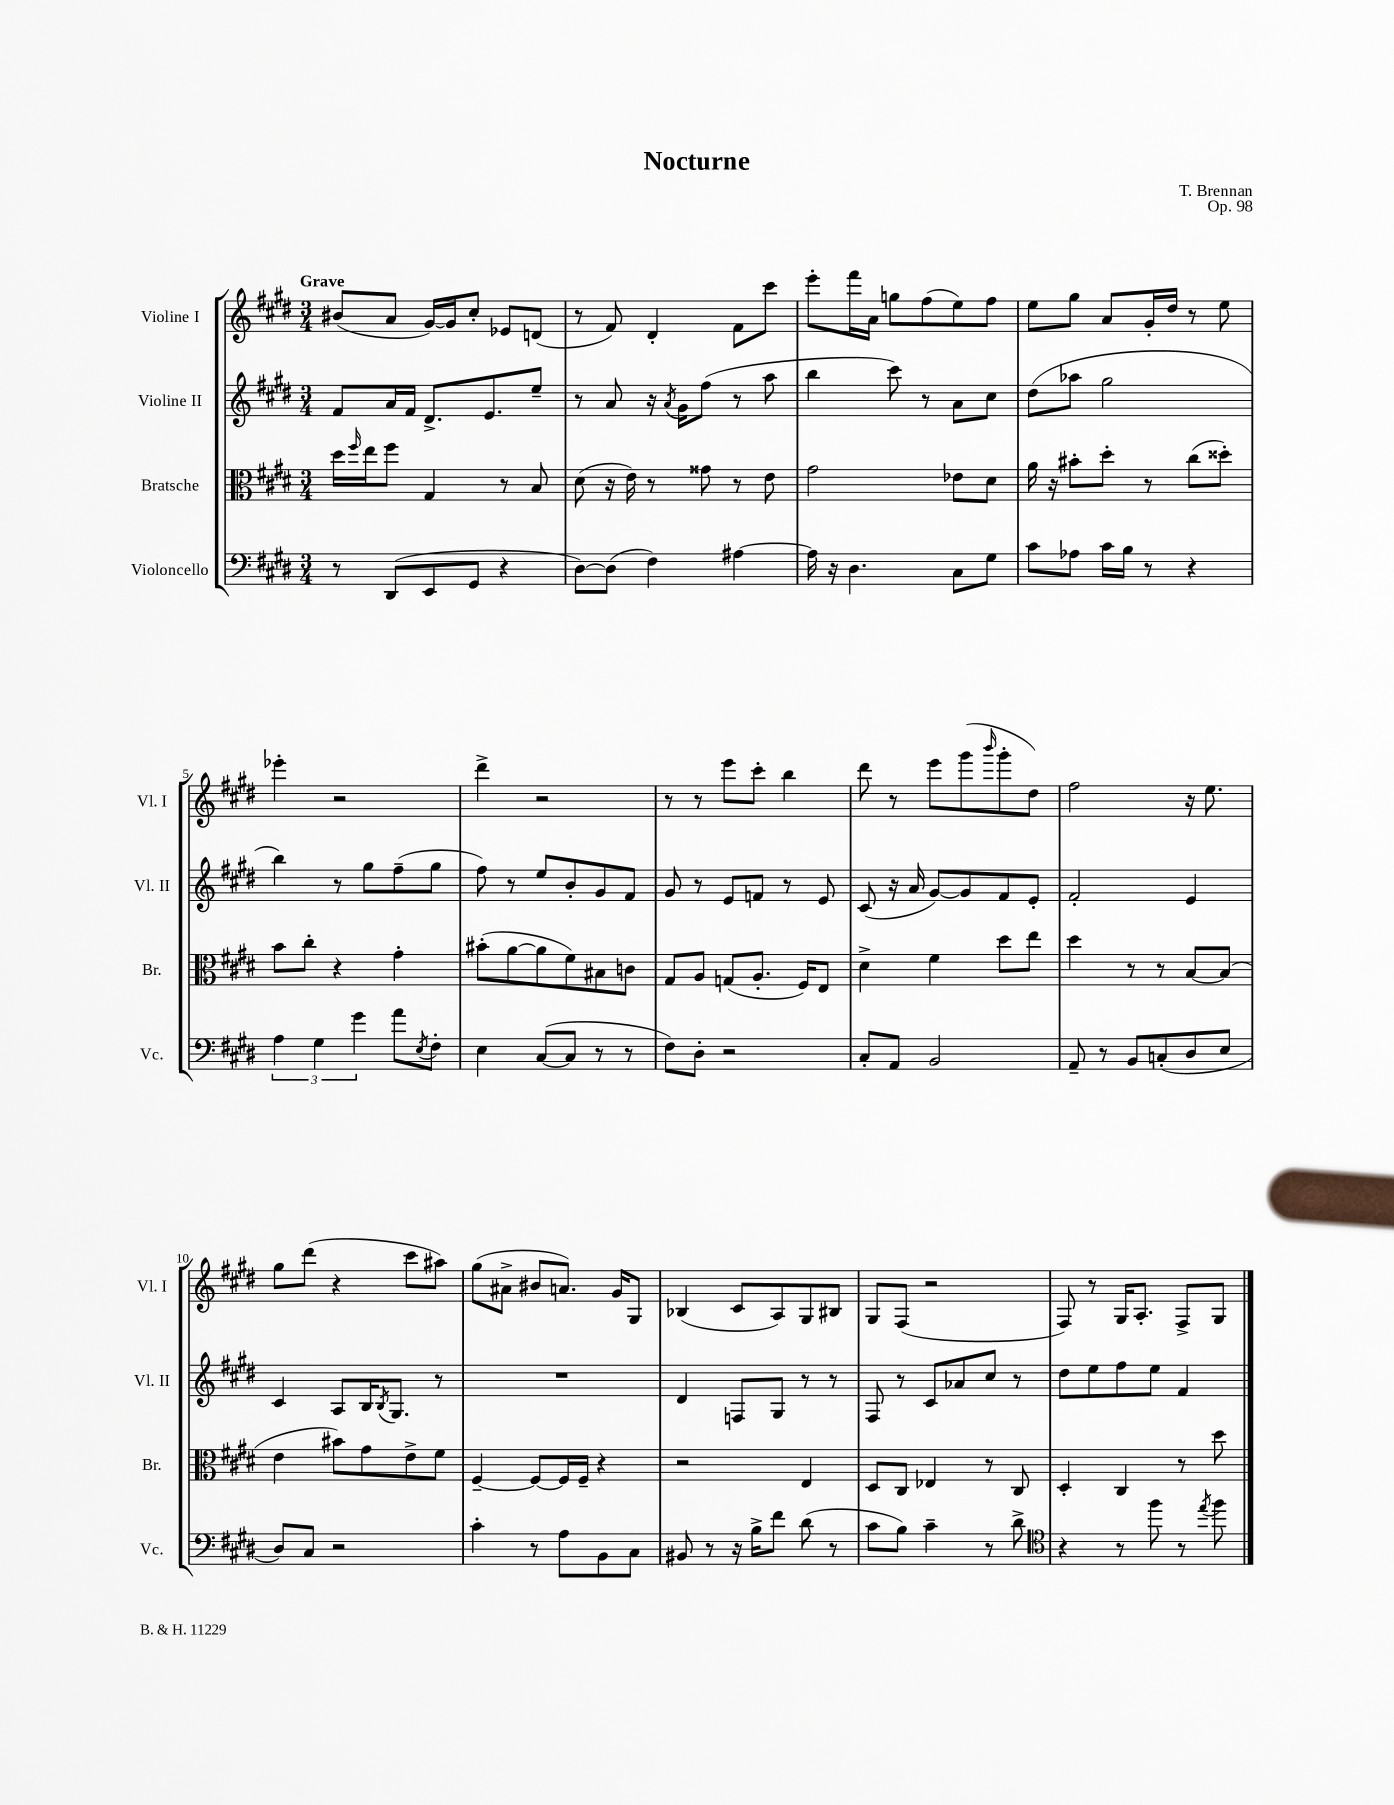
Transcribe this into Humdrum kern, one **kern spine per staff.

**kern	**kern	**kern	**kern
*part4	*part3	*part2	*part1
*staff4	*staff3	*staff2	*staff1
*I"Violoncello	*I"Bratsche	*I"Violine II	*I"Violine I
*I'Vc.	*I'Br.	*I'Vl. II	*I'Vl. I
*clefF4	*clefC3	*clefG2	*clefG2
*k[f#c#g#d#]	*k[f#c#g#d#]	*k[f#c#g#d#]	*k[f#c#g#d#]
*M3/4	*M3/4	*M3/4	*M3/4
=1	=1	=1	=1
!	!	!	!LO:TX:a:B:t=Grave
8r	16dd#\LL	8f#/L	(8b#X/L
.	16qqff#/	.	.
.	16ee\J	.	.
(8DD#/L	8ff#\J	16a/L	8a/J
.	.	16f#/JJ	.
8EE/	4G#/	8.d#^/L	[16g#/LL)
.	.	.	16g#/J]
8GG#/J	.	.	8cc#'/J
.	.	8.e/	.
4r	8r	.	8e-X/L
.	8B/	8ee~/J	(8dn/J
=2	=2	=2	=2
[8D#\L)	(8d#\	8r	8r
(8D#\J]	16r	8a/	8f#/)
.	16e\)	.	.
4F#\)	8r	16r	4d#'/
.	.	8qa/	.
.	.	16g#\KL	.
.	8g##X\	(8ff#\J	.
[4A#X\	8r	8r	8f#\L
.	8e\	8aa\	8ccc#\J
=3	=3	=3	=3
16A#\]	2g#\	4bb\	8eee'\L
16r	.	.	.
4.D#\	.	.	16fff#\L
.	.	.	16a\JJ
.	.	8ccc#\)	8ggn\L
.	.	8r	(8ff#\
8C#\L	8e-X\L	8a\L	8ee\)
8G#\J	8d#\J	8cc#\J	8ff#\J
=4	=4	=4	=4
8c#\L	16a\	(8dd#\L	8ee\L
.	16r	.	.
8A-X\J	8b#X'\L	8aa-X\J	8gg#\J
16c#\LL	8dd#'\J	2gg#\	8a/L
16B\JJ	.	.	.
8r	8r	.	16g#'/L
.	.	.	16dd#/JJ
4r	(8cc#\L	.	8r
.	8dd##X'\J)	.	8ee\
!!LO:LB:g=z
=5	=5	=5	=5
6A\	8b\L	4bb\)	4eee-X'\
.	8cc#'\J	.	.
6G#\	.	.	.
.	4r	8r	2r
6g#\	.	.	.
.	.	8gg#\L	.
8a\L	4g#'\	(8ff#~\	.
8qE/	.	.	.
8F#'\J	.	8gg#\J	.
=6	=6	=6	=6
4E\	(8b#X'\L	8ff#\)	4ddd#^\
.	[8a\	8r	.
([8C#/L	8a\]	8ee/L	2r
8C#/J]	8f#\)	8b'/	.
8r	8B#X\	8g#/	.
8r	8cn\J	8f#/J	.
=7	=7	=7	=7
8F#\L)	8G#/L	8g#/	8r
8D#'\J	8A/J	8r	8r
2r	(8Gn/L	8e/L	8eee\L
.	8.A'/J	8fn/J	8ccc#'\J
.	.	8r	4bb\
.	16F#/KL)	.	.
.	8E/J	8e/	.
=8	=8	=8	=8
8C#'/L	4d#^\	(8c#/	8ddd#\
8AA/J	.	16r	8r
.	.	16a/	.
2BB/	4f#\	[8g#/L)	8eee\L
.	.	8g#/]	(8ggg#\
.	.	.	16qqbbb/
.	8dd#\L	8f#/	8ggg#'\
.	8ee\J	8e'/J	8dd#\J)
=9	=9	=9	=9
8AA~/	4dd#\	2f#'/	2ff#\
8r	.	.	.
8BB/L	8r	.	.
(8Cn'/	8r	.	.
8D#/	[8B/L	4e/	16r
.	.	.	8.ee\
8E/J	(8B/J]	.	.
!!LO:LB:g=z
=10	=10	=10	=10
8D#/L)	4e\	4c#/	8gg#\L
8C#/J	.	.	(8ddd#\J
2r	8b#X\L)	8A/L	4r
.	8g#\	16B/K	.
.	.	8qB/	.
.	.	8.G#/J	.
.	8e^\	.	8ccc#\L
.	8f#\J	8r	8aa#X\J)
=11	=11	=11	=11
4c#'\	[4F#~/	2.r	(8gg#\L
.	.	.	8a#X^\J
8r	8F#/L_	.	8b#X/L
8A\L	16F#/L]	.	8.an/J)
.	16F#~/JJ	.	.
8BB\	4r	.	.
.	.	.	16g#/KL
8C#\J	.	.	8G#/J
=12	=12	=12	=12
8BB#X/	2r	4d#/	(4B-X/
8r	.	.	.
16r	.	8Fn/L	8c#/L
16B^\KL	.	.	.
8f#\J	.	8G#/J	8A/)
(8d#\	4E/	8r	8G#/
8r	.	8r	8B#X/J
=13	=13	=13	=13
8c#\L	8D#/L	8F#/	8G#/L
8B\J)	8C#/J	8r	(8F#/J
4c#~\	4E-X/	8c#/L	2r
.	.	8a-X/	.
8r	8r	8cc#/J	.
8d#^\	8C#/	8r	.
=14	=14	=14	=14
*clefC4	*	*	*
4r	4D#'/	8dd#\L	8F#/)
.	.	8ee\	8r
8r	4C#/	8ff#\	16G#/KL
.	.	.	8.A'/J
8ff#\	.	8ee\J	.
8r	8r	4f#/	8F#^/L
8qee/	.	.	.
8ff#\	8dd#\	.	8G#/J
==	==	==	==
*-	*-	*-	*-
